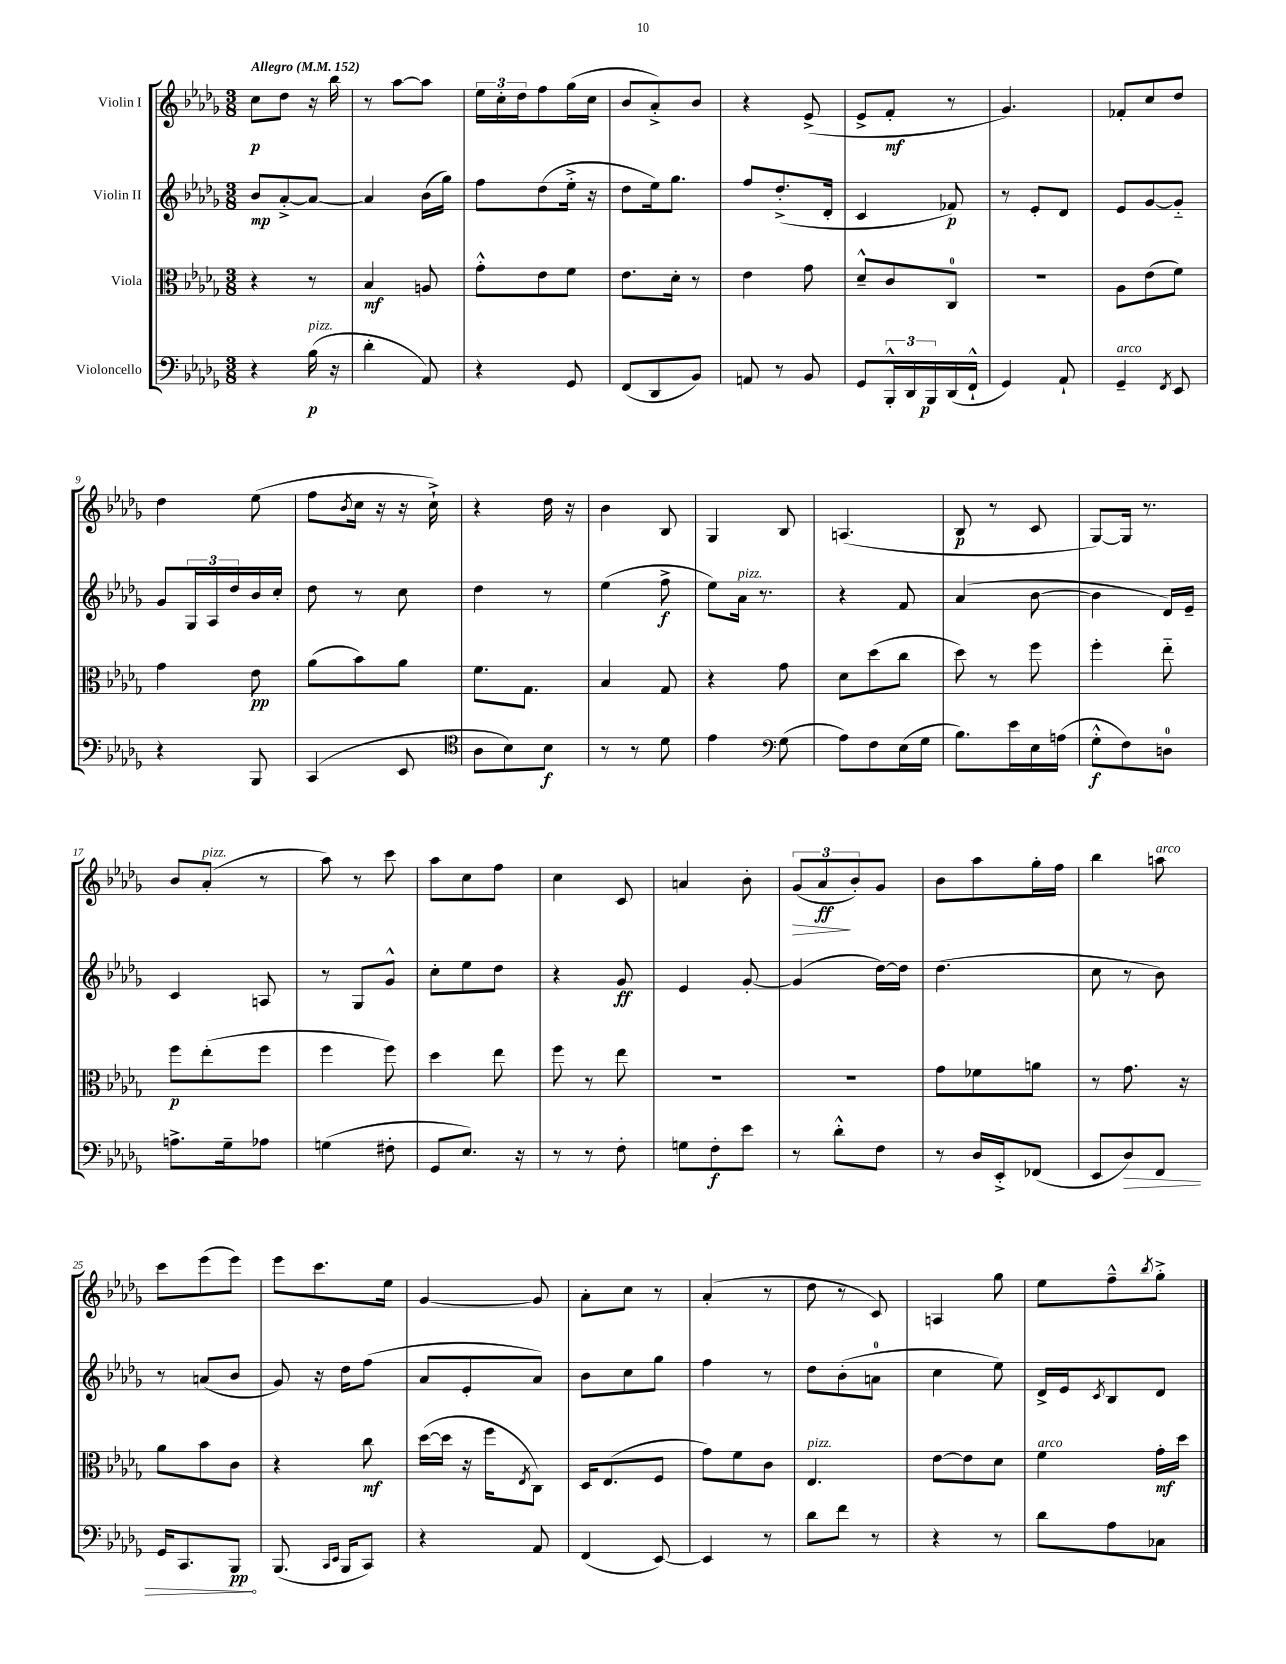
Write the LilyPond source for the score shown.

<<
\new StaffGroup <<
\new Staff = "s0" \with { instrumentName = "Violin I" } {
    \clef treble \key des \major \numericTimeSignature \time 3/8 \tempo "Allegro" 4 = 152
    c''8\p des''8 r16 bes''16 |
    r8 aes''8~ aes''8 |
    \tuplet 3/2 { ees''16 c''16-. des''16 } f''8 ges''16( c''16 |
    bes'8 aes'8-.->) bes'8 |
    r4 ees'8->( |
    ees'8-> f'8-.\mf r8 |
    ges'4.) |
    fes'8-. c''8 des''8 |
    des''4 ees''8( |
    f''8 \acciaccatura { bes'8 } c''16 r16 r16 c''16-!->) |
    r4 des''16 r16 |
    bes'4 bes8 |
    ges4 bes8 |
    a4.( |
    bes8\p r8 c'8 |
    ges8~) ges16 r8. |
    bes'8 aes'8-.^\markup { \italic "pizz." }( r8 |
    aes''8) r8 c'''8 |
    aes''8 c''8 f''8 |
    c''4 c'8 |
    a'4 bes'8-. |
    \tuplet 3/2 { ges'8\>( aes'8\ff\! bes'8-.) } ges'8 |
    bes'8 aes''8 ges''16-. f''16 |
    bes''4 a''8^\markup { \italic "arco" } |
    c'''8 ees'''8( ees'''8) |
    ees'''8 c'''8. ees''16 |
    ges'4~ ges'8 |
    aes'8-. c''8 r8 |
    aes'4-.( r8 |
    des''8 r8 c'8) |
    a4 ges''8 |
    ees''8 f''8---^ \acciaccatura { bes''8 } ges''8-.-> \bar "|." |
}
\new Staff = "s1" \with { instrumentName = "Violin II" } {
    \clef treble \key des \major \numericTimeSignature \time 3/8
    bes'8\mp aes'8~-.-> aes'8~ |
    aes'4 bes'16( ges''16) |
    f''8 des''8( ees''16-.-> r16 |
    des''8 ees''16) ges''8. |
    f''8 des''8.-.->( des'16-. |
    c'4 fes'8\p) |
    r8 ees'8-. des'8 |
    ees'8 ges'8~ ges'8-_ |
    ges'8 \tuplet 3/2 { ges16 aes16 des''16 } bes'16 c''16-. |
    des''8 r8 c''8 |
    des''4 r8 |
    ees''4( f''8->\f |
    ees''8) aes'16^\markup { \italic "pizz." } r8. |
    r4 f'8 |
    aes'4( bes'8~ |
    bes'4 des'16) ees'16-- |
    c'4 a8 |
    r8 ges8 ges'8-^ |
    c''8-. ees''8 des''8 |
    r4 ges'8\ff |
    ees'4 ges'8~-. |
    ges'4( des''16~) des''16 |
    des''4.( |
    c''8 r8 bes'8) |
    r8 a'8( bes'8 |
    ges'8) r16 des''16 f''8( |
    aes'8 ees'8-. aes'8) |
    bes'8 c''8 ges''8 |
    f''4 r8 |
    des''8 bes'8-.( a'8-0 |
    c''4 ees''8) |
    des'16-> ees'16 \acciaccatura { c'8 } bes8 des'8 \bar "|." |
}
\new Staff = "s2" \with { instrumentName = "Viola" } {
    \clef alto \key des \major \numericTimeSignature \time 3/8
    r4 r8 |
    bes4\mf a8 |
    ges'8-.-^ ees'8 f'8 |
    ees'8. des'16-. r8 |
    ees'4 ges'8 |
    des'8---^ c'8 c8-0 |
    R4. |
    aes8 ees'8( f'8) |
    ges'4 ees'8\pp |
    aes'8( bes'8) aes'8 |
    f'8. ges8. |
    bes4 ges8 |
    r4 ges'8 |
    des'8 des''8( c''8 |
    des''8) r8 f''8 |
    f''4-. ees''8-_ |
    f''8\p ees''8-.( f''8 |
    f''4 f''8) |
    des''4 ees''8 |
    f''8 r8 ees''8 |
    R4. |
    R4. |
    ges'8 fes'8 a'8 |
    r8 ges'8. r16 |
    aes'8 bes'8 c'8 |
    r4 c''8\mf |
    des''16~( des''16 r16 f''16 \acciaccatura { ees8 } c8) |
    des16 ees8.( f8 |
    ges'8) f'8 c'8 |
    ees4.^\markup { \italic "pizz." } |
    ees'8~ ees'8 des'8 |
    f'4^\markup { \italic "arco" } ges'16-.\mf des''16 \bar "|." |
}
\new Staff = "s3" \with { instrumentName = "Violoncello" } {
    \clef bass \key des \major \numericTimeSignature \time 3/8
    r4 bes16\p^\markup { \italic "pizz." }( r16 |
    des'4-. aes,8) |
    r4 ges,8 |
    f,8( des,8 bes,8) |
    a,8 r8 bes,8 |
    ges,8 \tuplet 3/2 { bes,,16-.-^ des,16 bes,,16\p } des,16( f,16-!-^ |
    ges,4) aes,8-! |
    ges,4--^\markup { \italic "arco" } \acciaccatura { f,8 } ees,8 |
    r4 bes,,8 |
    c,4( ees,8 |
    \clef tenor aes8 bes8) bes8\f |
    r8 r8 des'8 |
    ees'4 \clef bass ges8( |
    aes8) f8 ees16( ges16 |
    bes8.) ees'16 ees16 a16( |
    ges8-.-^\f f8) d8-0 |
    a8.-> ges16-- aes8 |
    g4( fis8-. |
    ges,8 ees8.) r16 |
    r8 r8 f8-. |
    g8 f8-.\f ees'8 |
    r8 des'8-.-^ f8 |
    r8 des16 ees,16-.-> fes,8( |
    ees,8 \once \override Hairpin.circled-tip = ##t des8\>) f,8 |
    ges,16 c,8. bes,,8\pp\! |
    bes,,8.( \grace { c,16 ees,16 } bes,,16 c,8) |
    r4 aes,8 |
    f,4( ees,8~) |
    ees,4 r8 |
    des'8 f'8 r8 |
    r4 r8 |
    des'8 aes8 ces8 \bar "|." |
}
>>
>>
